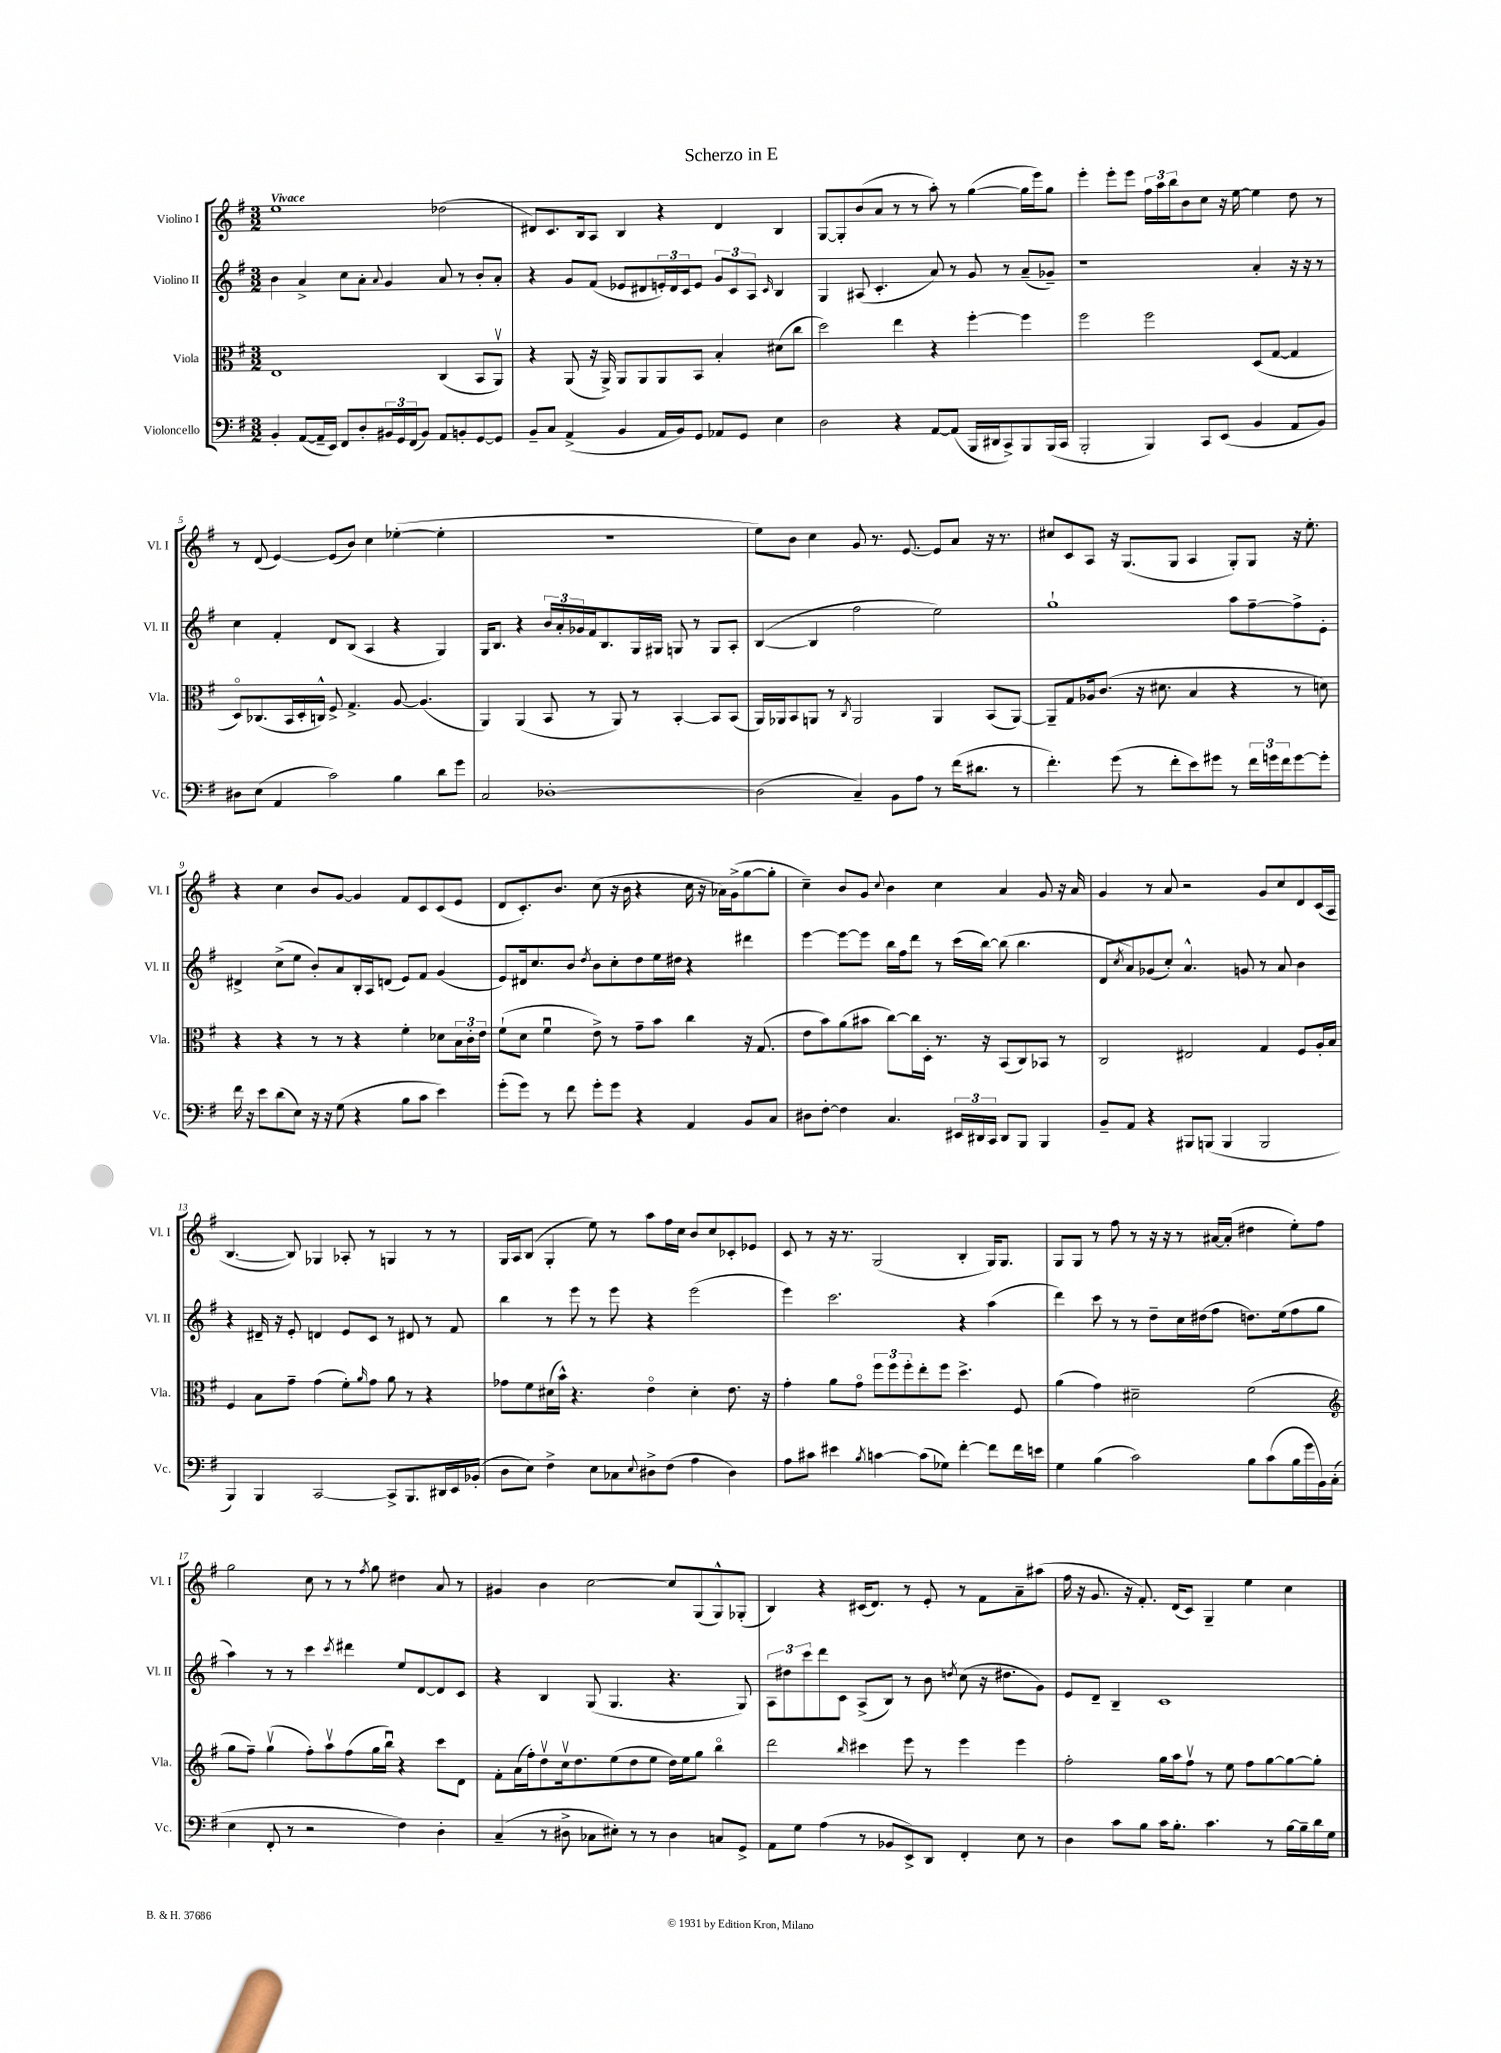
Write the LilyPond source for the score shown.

\header { title = "Scherzo in E" }
<<
\new StaffGroup <<
\new Staff = "s0" \with { instrumentName = "Violino I" shortInstrumentName = "Vl. I" } {
    \clef treble \key g \major \numericTimeSignature \time 3/2 \tempo "Vivace"
    e''1 des''2( |
    dis'8) c'8. b16 a8 b4 r4 dis'4 b4 |
    g8~ g8-. b'8( a'8 r8 r8 a''8-.) r8 g''4~( g''16 e'''16) g''8 |
    e'''4-. e'''8-. e'''8 \tuplet 3/2 { fis''16 a''16 b''16 } b'8 c''8 r16 e''16~ e''4 d''8 r8 |
    r8 d'8( e'4~) e'8( b'8) c''4 ees''4~-.( ees''4-. |
    R1. |
    e''8) b'8 c''4 g'8 r8. e'8.~ e'8 a'8 r16 r8. |
    cis''8 c'8 a8 r16 g8.( g8 a4 g8-.) g8 r16 e''8.-. |
    r4 c''4 b'8 g'8~ g'4 fis'8 c'8 c'8( e'8 |
    d'8 c'8.-.) b'8. c''8( r16 b'16 r4 c''16 r16 aes'16) g'16->( g''8~ g''8-. |
    c''4--) b'8 g'8 \appoggiatura { c''8 } b'4 c''4 a'4 g'8 r16 a'16 |
    g'4 r8 a'8 r2 g'8 c''8 d'8 c'16( a16 |
    b4.~ b8) ges4 aes8-. r8 g4 r8 r8 |
    g16 a16 b8( g4-. e''8) r8 a''8 fis''16 c''16 b'8 c''8 ces'8-. ees'8 |
    c'8 r8 r16 r8. g2( b4-. g16) g8. |
    g8 g8 r8 fis''8 r8 r16 r16 r8 ais'16~ ais'16-.( dis''4 e''8-.) fis''8 |
    g''2 c''8 r8 r8 \acciaccatura { fis''8 } g''8 dis''4 a'8 r8 |
    gis'4 b'4 c''2~ c''8 g8( g8-^) ges8-.( |
    b4) r4 cis'16( d'8.) r8 e'8-. r8 fis'8 a'8-- ais''8( |
    fis''16 r16 g'8. r16 fis'8.-.) d'16( c'8) g4-- e''4 c''4 \bar "|." |
}
\new Staff = "s1" \with { instrumentName = "Violino II" shortInstrumentName = "Vl. II" } {
    \clef treble \key g \major \numericTimeSignature \time 3/2
    b'4 a'4-> c''8 a'8-. \appoggiatura { a'8 } g'4 a'8 r8 b'8-. a'8-. |
    r4 g'8 fis'8( ees'8 dis'8 \tuplet 3/2 { e'16-.) dis'16 c'16 } e'8 \tuplet 3/2 { g'8 c'8 a8 } \grace { c'16 } b4 |
    g4 ais8( c'4.-. a'8) r8 g'8 r8 a'8--( ges'8--) |
    r1 a'4-. r16 r16 r8 |
    c''4 fis'4-. d'8 b8( a4 r4 g4) |
    g16 b8. r4 \tuplet 3/2 { b'16 a'16-. ges'16 } fis'16 b8. g16 gis16 g8 r8 g8 a8-. |
    b4~( b4 fis''2 e''2) |
    g''1-! a''8 fis''8~-- fis''8-> e'8-. |
    dis'4-> c''8->( e''8 b'8-.) a'8 b16-. a16 d'8( e'8) fis'8 g'4( |
    e'8) dis'16 c''8. b'8 \acciaccatura { d''8 } b'8 c''8-. d''8 e''16 dis''16 r4 dis'''4 |
    e'''4~ e'''8~ e'''8 b''16 fis''16 d'''8 r8 c'''16( b''16~) b''8( b''4. |
    d'8 \acciaccatura { c''8 } a'8) ges'8( c''8-.) a'4.-^ g'8 r8 a'8 b'4 |
    r4 dis'16-- r16 e'8-. d'4 e'8 c'8 r8 dis'8 r8 fis'8 |
    b''4 r8 e'''8 r8 e'''8 r4 e'''2( |
    e'''4) c'''2. r4 a''4( |
    d'''4) c'''8 r8 r8 d''8-- c''16 dis''16( fis''8 d''8.) e''16( fis''8 g''8 |
    a''4) r8 r8 c'''4 \acciaccatura { c'''8 } dis'''4 e''8 d'8~ d'8 c'8 |
    r4 b4 g8( g4. r4. g8) |
    \tuplet 3/2 { a8 dis''8 c'''8 } d'''8 c'8 a8->( b8) r8 b'8 \acciaccatura { d''8 } c''8( r16 dis''8. g'8) |
    e'8 d'8-- b4-- c'1 \bar "|." |
}
\new Staff = "s2" \with { instrumentName = "Viola" shortInstrumentName = "Vla." } {
    \clef alto \key g \major \numericTimeSignature \time 3/2
    e1 c4( b,8 a,8\upbow) |
    r4 a,8( r16 a,16->) a,8 a,8 a,8 b,8 b4-. dis'8( c''8 |
    d''2) e''4 r4 fis''4~-. fis''4 |
    fis''2 fis''2 d8( g8~ g4 |
    d8\flageolet) ces8.( b,16 d16-. c16-^) fis8-> g4.-> a8~ a4.( |
    a,4) a,4( b,8 r8 a,8) r8 b,4~-. b,8 b,8( |
    a,16) aes,16 b,8 a,8 r8 \acciaccatura { c8 } a,2 a,4 b,8( a,8~) |
    a,8-- g8 aes16 c'8.( r16 dis'8. b4 r4 r8 d'8) |
    r4 r4 r8 r8 r4 fis'4-. des'8 \tuplet 3/2 { b16 c'16-. e'16 } |
    fis'8-!( d'8 fis'4\downbow e'8->) r8 g'8-- b'8 c''4 r16 g8.( |
    e'8 b'8) a'8( bis'8 c''8~) c''16 d16-. r8. r16 b,8( c8) bes,8 r8 |
    c2 eis2 g4 fis8 a16-. b16 |
    fis4 b8 g'8-- g'4( fis'8-.) \grace { a'16 } g'8 a'8 r8 r4 |
    ges'8 fis'8 dis'16( b'16-^) r4. e'4\flageolet dis'4-. e'8. r16 |
    g'4-. a'8 g'8\flageolet \tuplet 3/2 { fis''8 fis''8 fis''8-. } e''8-. fis''8 d''4.-> fis8 |
    a'4( g'4) dis'2-- fis'2( |
    \clef treble g''8 fis''8--) g''4\upbow( fis''8-.) a''8\upbow fis''8( g''16 b''16\downbow) r4 c'''8 d'8 |
    fis'8-. a'16( fis''16-.) d''8\upbow c''16\upbow d''8. e''8( d''8 e''8 d''16) e''16 g''8 b''4\flageolet |
    d'''2 \grace { b''16 } cis'''4 e'''8 r8 e'''4 e'''4 |
    fis''2-. g''16 a''16 fis''8\upbow r8 e''8 fis''8 g''8~ g''8~ g''8-. \bar "|." |
}
\new Staff = "s3" \with { instrumentName = "Violoncello" shortInstrumentName = "Vc." } {
    \clef bass \key g \major \numericTimeSignature \time 3/2
    b,4-. a,8~( a,16-- e,16) fis,8 d8-. \tuplet 3/2 { bis,16 g,16 fis,16( } bis,8) a,8 b,8-. g,8~ g,8 |
    b,8-- c8 a,4->( b,4 a,16 b,16) g,8 aes,8 g,8 e4 |
    d2 r4 a,8~ a,8( b,,16 dis,16 c,8->) b,,8 b,,16( c,16 |
    b,,2-. b,,4) c,8 e,8( b,4 a,8 b,8) |
    dis8 e8( a,4 c'2) b4 d'8 g'8 |
    c2 des1~-. |
    des2( c4--) b,8 a8 r8 fis'16( dis'8. r8 |
    fis'4.-.) g'8( r8 fis'8-. e'8) gis'8 r8 \tuplet 3/2 { fis'16 g'16 fis'16 } g'8~ g'8-. |
    fis'16 r16 e'8 d'8( e8) r16 r16 g8( r4 b8 c'8 e'4) |
    g'8-.( g'8) r8 fis'8 g'8-. g'8 r4 a,4 b,8 c8 |
    dis8 fis8~-. fis4 c4. \tuplet 3/2 { eis,16 dis,16 c,16 } dis,8 b,,8 b,,4 |
    b,8-- a,8 r4 bis,,8 b,,8( b,,4 b,,2 |
    b,,4) b,,4 c,2~ c,8-> b,,8. dis,16 e,16 bes,16-.( |
    d8 e8) fis4-> e8 ces8 \appoggiatura { e8 } dis8-> fis8( a4 dis4) |
    a8 cis'8 eis'4 \acciaccatura { b8 } c'4~ c'8( ges8) fis'4~-. fis'8 fis'16 e'16 |
    g4 b4( c'2) b8 c'8( b16 g'16 b,16) c16-.( |
    e4 fis,8-. r8 r2 fis4) d4-. |
    c4--( r8 dis8-> ces8 eis8-.) r8 r8 dis4 c8 g,8-> |
    a,8 g8 a4( r8 bes,8 e,8->) d,8 fis,4-. e8 r8 |
    d4 c'8 b8 c'16 b8.-. c'4. r8 b16~ b16-- d'16 g16 \bar "|." |
}
>>
>>
